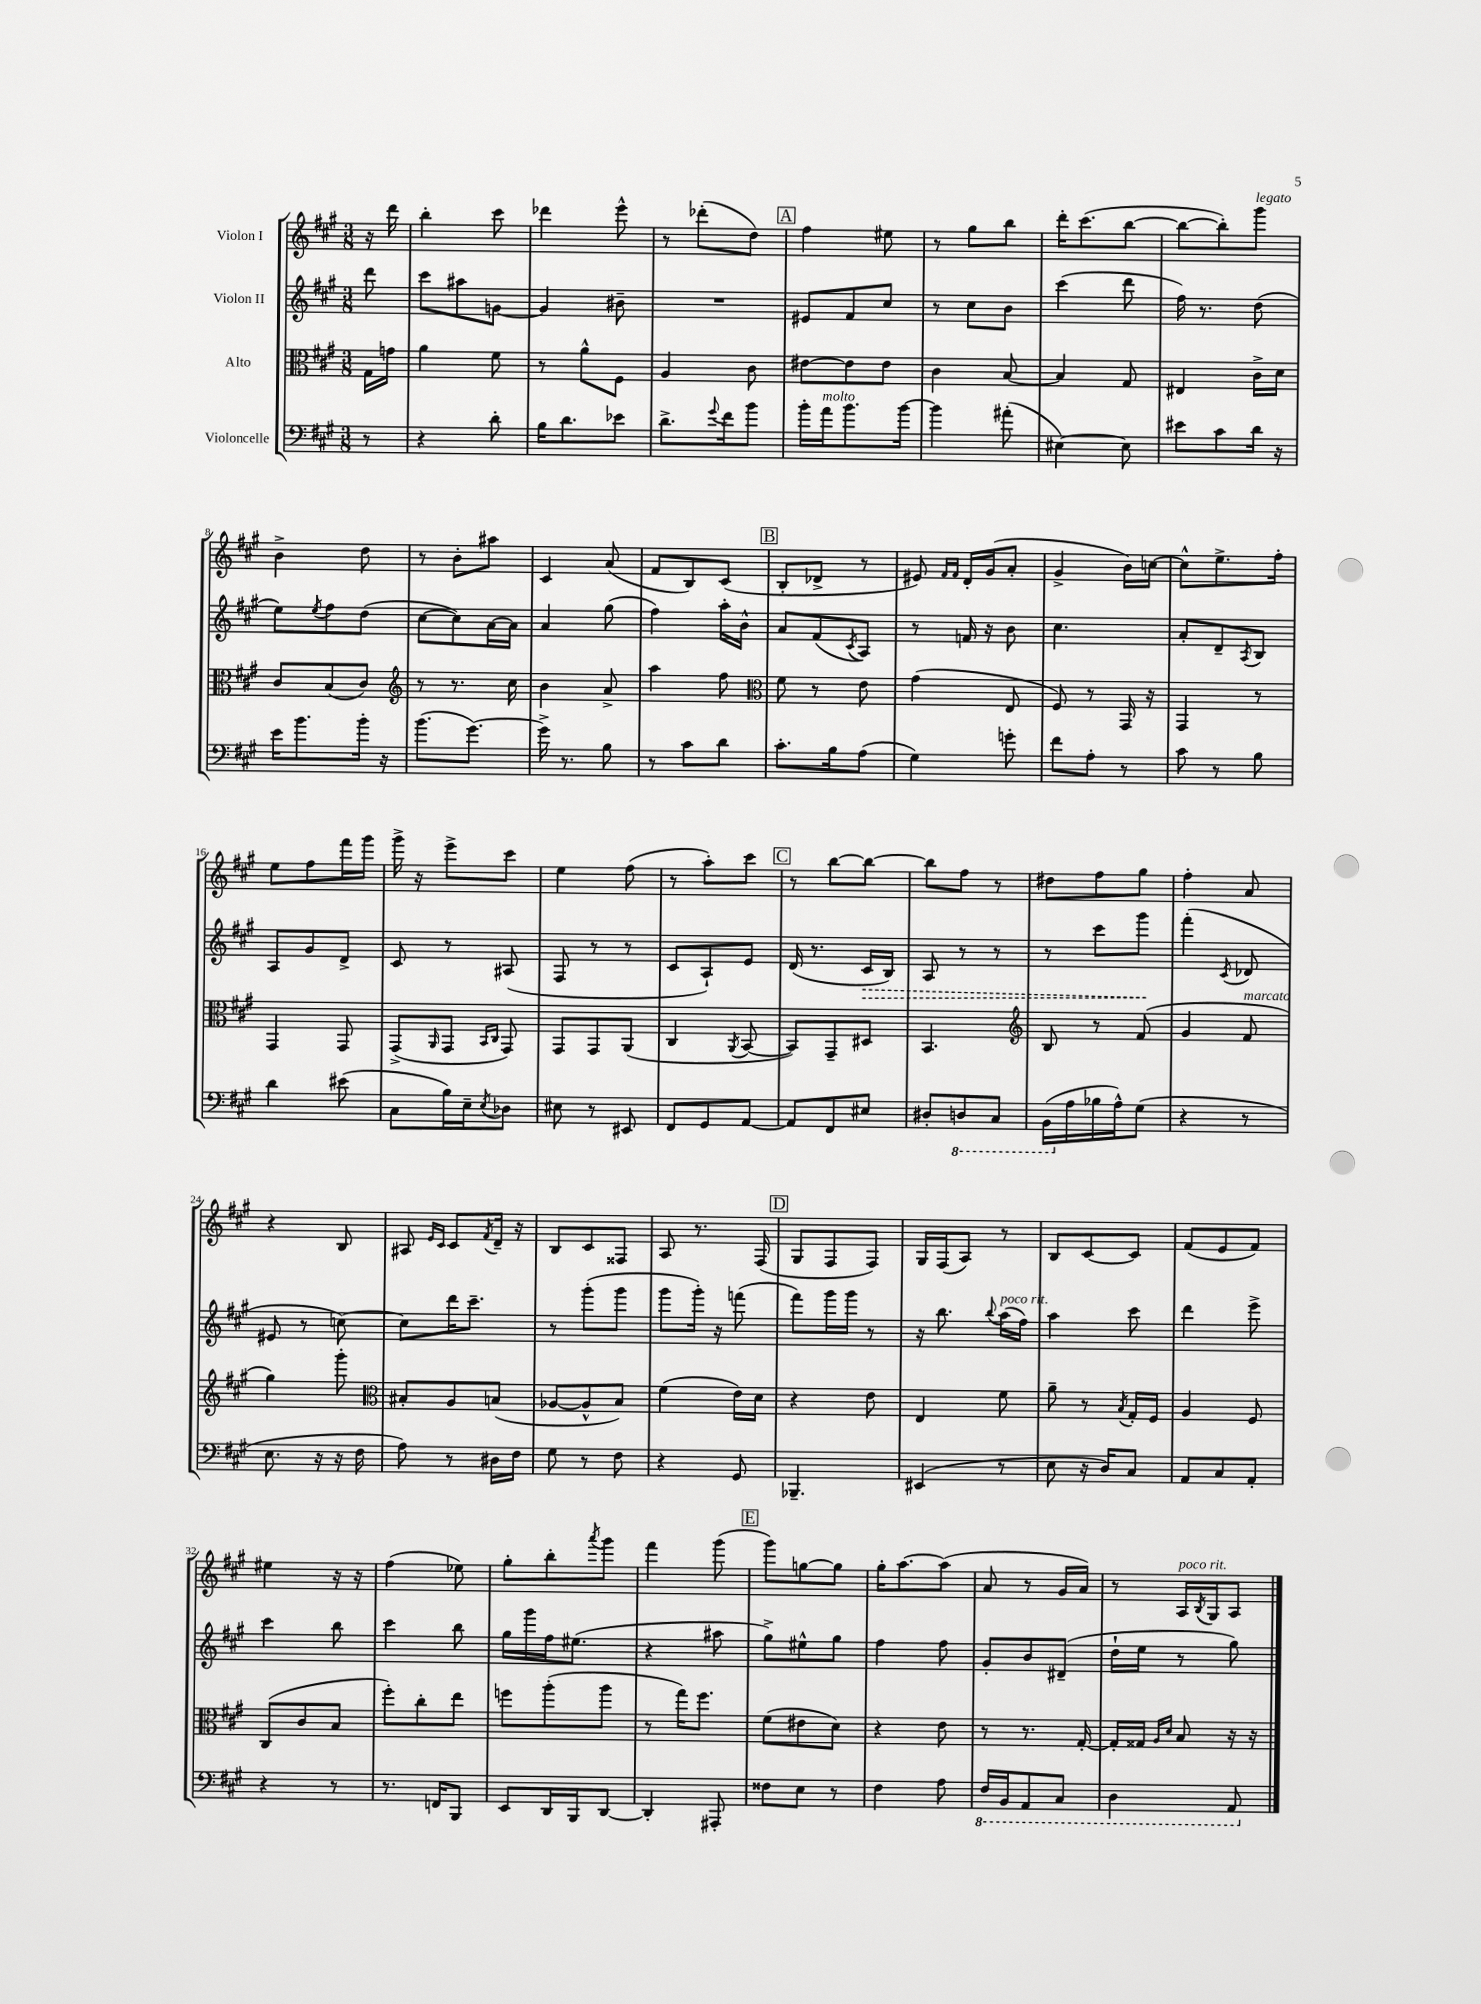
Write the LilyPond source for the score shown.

<<
\new StaffGroup <<
\new Staff = "s0" \with { instrumentName = "Violon I" } {
    \clef treble \key a \major \numericTimeSignature \time 3/8 \partial 8
    r16 d'''16 |
    b''4-. cis'''8 |
    des'''4 e'''8-^ |
    r8 des'''8-.( d''8) |
    \mark \markup { \box "A" } fis''4 eis''8 |
    r8 gis''8 b''8 |
    d'''16-. cis'''8.( b''8~ |
    b''8~ b''8-.) gis'''8^\markup { \italic "legato" } |
    b'4-> d''8 |
    r8 b'8-. ais''8 |
    cis'4 a'8( |
    fis'8 b8) cis'8( |
    \mark \markup { \box "B" } b8-. des'8-> r8 |
    eis'8) \grace { fis'16 fis'16 } d'16-. gis'16( a'8-. |
    gis'4-> b'16) c''16~ |
    c''8-^ e''8.-> fis''16-. |
    e''8 fis''8 fis'''16 gis'''16 |
    gis'''16-> r16 e'''8-> cis'''8 |
    e''4 fis''8( |
    r8 a''8-.) cis'''8 |
    \mark \markup { \box "C" } r8 b''8~ b''8~ |
    b''8 fis''8 r8 |
    dis''8 fis''8 gis''8 |
    fis''4-. a'8 |
    r4 b8 |
    ais8 \grace { e'16 cis'16 } cis'8 \acciaccatura { fis'8 } d'16-- r16 |
    b8 cis'8 fisis8 |
    a8 r8. fis16( |
    \mark \markup { \box "D" } gis8 fis8 fis8) |
    gis16 fis16( a8) r8 |
    b8 cis'8~ cis'8 |
    fis'8( e'8 fis'8) |
    eis''4 r16 r16 |
    fis''4( ees''8) |
    gis''8-. b''8-. \acciaccatura { a'''8 } gis'''8 |
    fis'''4 gis'''8( |
    \mark \markup { \box "E" } gis'''8) g''8~ g''8 |
    gis''16-. a''8.~ a''8( |
    a'8 r8 gis'16 a'16) |
    r8 a16^\markup { \italic "poco rit." } \acciaccatura { b8 } gis16 a8 \bar "|." |
}
\new Staff = "s1" \with { instrumentName = "Violon II" } {
    \clef treble \key a \major \numericTimeSignature \time 3/8 \partial 8
    d'''8 |
    cis'''8 ais''8 g'8~ |
    g'4 bis'8-- |
    R4. |
    \mark \markup { \box "A" } eis'8 fis'8 cis''8 |
    r8 cis''8 b'8 |
    cis'''4( d'''8 |
    fis''16) r8. d''8( |
    e''8) \acciaccatura { e''8 } fis''8 d''8( |
    cis''8~ cis''8) a'16~ a'16 |
    a'4 gis''8( |
    fis''4) a''16-. b'16-^ |
    \mark \markup { \box "B" } a'8 fis'8( \acciaccatura { cis'8 } a8) |
    r8 f'16 r16 b'8 |
    cis''4. |
    a'8-. d'8-- \acciaccatura { a8 } b8 |
    a8 gis'8 d'8-> |
    cis'8 r8 ais8( |
    fis8 r8 r8 |
    cis'8 a8-!) e'8 |
    \mark \markup { \box "C" } d'16( r8. \once \override Hairpin.style = #'dashed-line cis'16\> b16) |
    a8 r8 r8 |
    r8 cis'''8 gis'''8\! |
    fis'''4-.( \acciaccatura { cis'8 } des'8 |
    eis'8 r8 c''8~) |
    c''8 d'''16 cis'''8.-- |
    r8 gis'''8-.( gis'''8 |
    gis'''8 gis'''16-.) r16 f'''8( |
    \mark \markup { \box "D" } fis'''8) gis'''16 gis'''16 r8 |
    r16 b''8. \appoggiatura { b''8 } a''16^\markup { \italic "poco rit." }( fis''16) |
    a''4 cis'''8 |
    d'''4 e'''8-> |
    cis'''4 b''8 |
    cis'''4 b''8 |
    gis''16 gis'''16 fis''16 eis''8.( |
    r4 ais''8 |
    \mark \markup { \box "E" } gis''8->) eis''8-^ gis''8 |
    fis''4 fis''8 |
    gis'8-. b'8 dis'8--( |
    d''16-! e''16 r8 gis''8) \bar "|." |
}
\new Staff = "s2" \with { instrumentName = "Alto" } {
    \clef alto \key a \major \numericTimeSignature \time 3/8 \partial 8
    gis16 g'16 |
    a'4 fis'8 |
    r8 a'8-^ fis8 |
    a4 cis'8 |
    \mark \markup { \box "A" } eis'8~ eis'8 eis'8 |
    cis'4 b8~ |
    b4 gis8 |
    eis4 cis'16-> d'16 |
    cis'8 b8( cis'8) |
    \clef treble r8 r8. cis''16 |
    b'4 a'8-> |
    a''4 fis''8 |
    \mark \markup { \box "B" } \clef alto fis'8 r8 e'8 |
    gis'4( e8 |
    fis8) r8 gis,16 r16 |
    gis,4 r8 |
    gis,4 gis,8 |
    gis,8->( \grace { a,16 } gis,8 \grace { b,16 cis16 } gis,8) |
    gis,8 gis,8 a,8( |
    cis4 \acciaccatura { a,8 } b,8~ |
    \mark \markup { \box "C" } b,8) gis,8-- dis8 |
    b,4. |
    \clef treble b8 r8 fis'8( |
    gis'4 fis'8^\markup { \italic "marcato" } |
    gis''4) gis'''8-. |
    \clef alto bis8-. a8 b8( |
    aes8~ aes8-^ b8) |
    fis'4( e'16) d'16 |
    \mark \markup { \box "D" } r4 e'8 |
    e4 fis'8 |
    a'8-- r8 \acciaccatura { b8 } gis16-. fis16 |
    a4 fis8 |
    cis8( cis'8 b8 |
    fis''8-.) cis''8-. e''8 |
    f''8 a''8-.( a''8 |
    r8 gis''16) fis''8. |
    \mark \markup { \box "E" } fis'8( eis'8 d'8) |
    r4 e'8 |
    r8 r8. gis16~-. |
    gis16-. gisis16 \grace { a16 d'16 } b8 r16 r16 \bar "|." |
}
\new Staff = "s3" \with { instrumentName = "Violoncelle" } {
    \clef bass \key a \major \numericTimeSignature \time 3/8 \partial 8
    r8 |
    r4 d'8-. |
    b16 d'8. ees'8 |
    d'8.-> \appoggiatura { gis'8 } fis'16 b'8 |
    \mark \markup { \box "A" } b'16-. a'16^\markup { \italic "molto" } b'8. b'16~ |
    b'4 ais'8-.( |
    eis4~) eis8 |
    eis'8 cis'8 d'16 r16 |
    e'16 b'8. b'16-. r16 |
    b'8.( gis'8.~) |
    gis'16-> r8. b8 |
    r8 cis'8 d'8 |
    \mark \markup { \box "B" } cis'8.-. b16 a8( |
    gis4) g'8-. |
    fis'8 a8-. r8 |
    cis'8 r8 b8 |
    d'4 eis'8( |
    cis8 b16) e16-- \acciaccatura { e8 } des8 |
    eis8 r8 eis,8 |
    fis,8 gis,8 a,8~ |
    \mark \markup { \box "C" } a,8 fis,8 eis8 |
    dis8-. \ottava #-1 d,!8 cis,8 |
    b,,16( \ottava #0 a16 bes16 a16-^) gis8( |
    r4 r8 |
    e8. r16 r16 fis16 |
    a8) r8 dis16 fis16 |
    gis8 r8 fis8 |
    r4 gis,8 |
    \mark \markup { \box "D" } bes,,4.-- |
    eis,4( r8 |
    e8 r16 d16) cis8 |
    a,8 cis8 a,8-. |
    r4 r8 |
    r8. f,16 b,,8 |
    e,8 d,16 b,,16 d,8~ |
    d,4-. ais,,8-. |
    \mark \markup { \box "E" } fisis8 e8 r8 |
    fis4 a8 |
    \ottava #-1 fis,16 b,,16 a,,8 cis,8 |
    d,4 a,,8 \ottava #0 \bar "|." |
}
>>
>>
